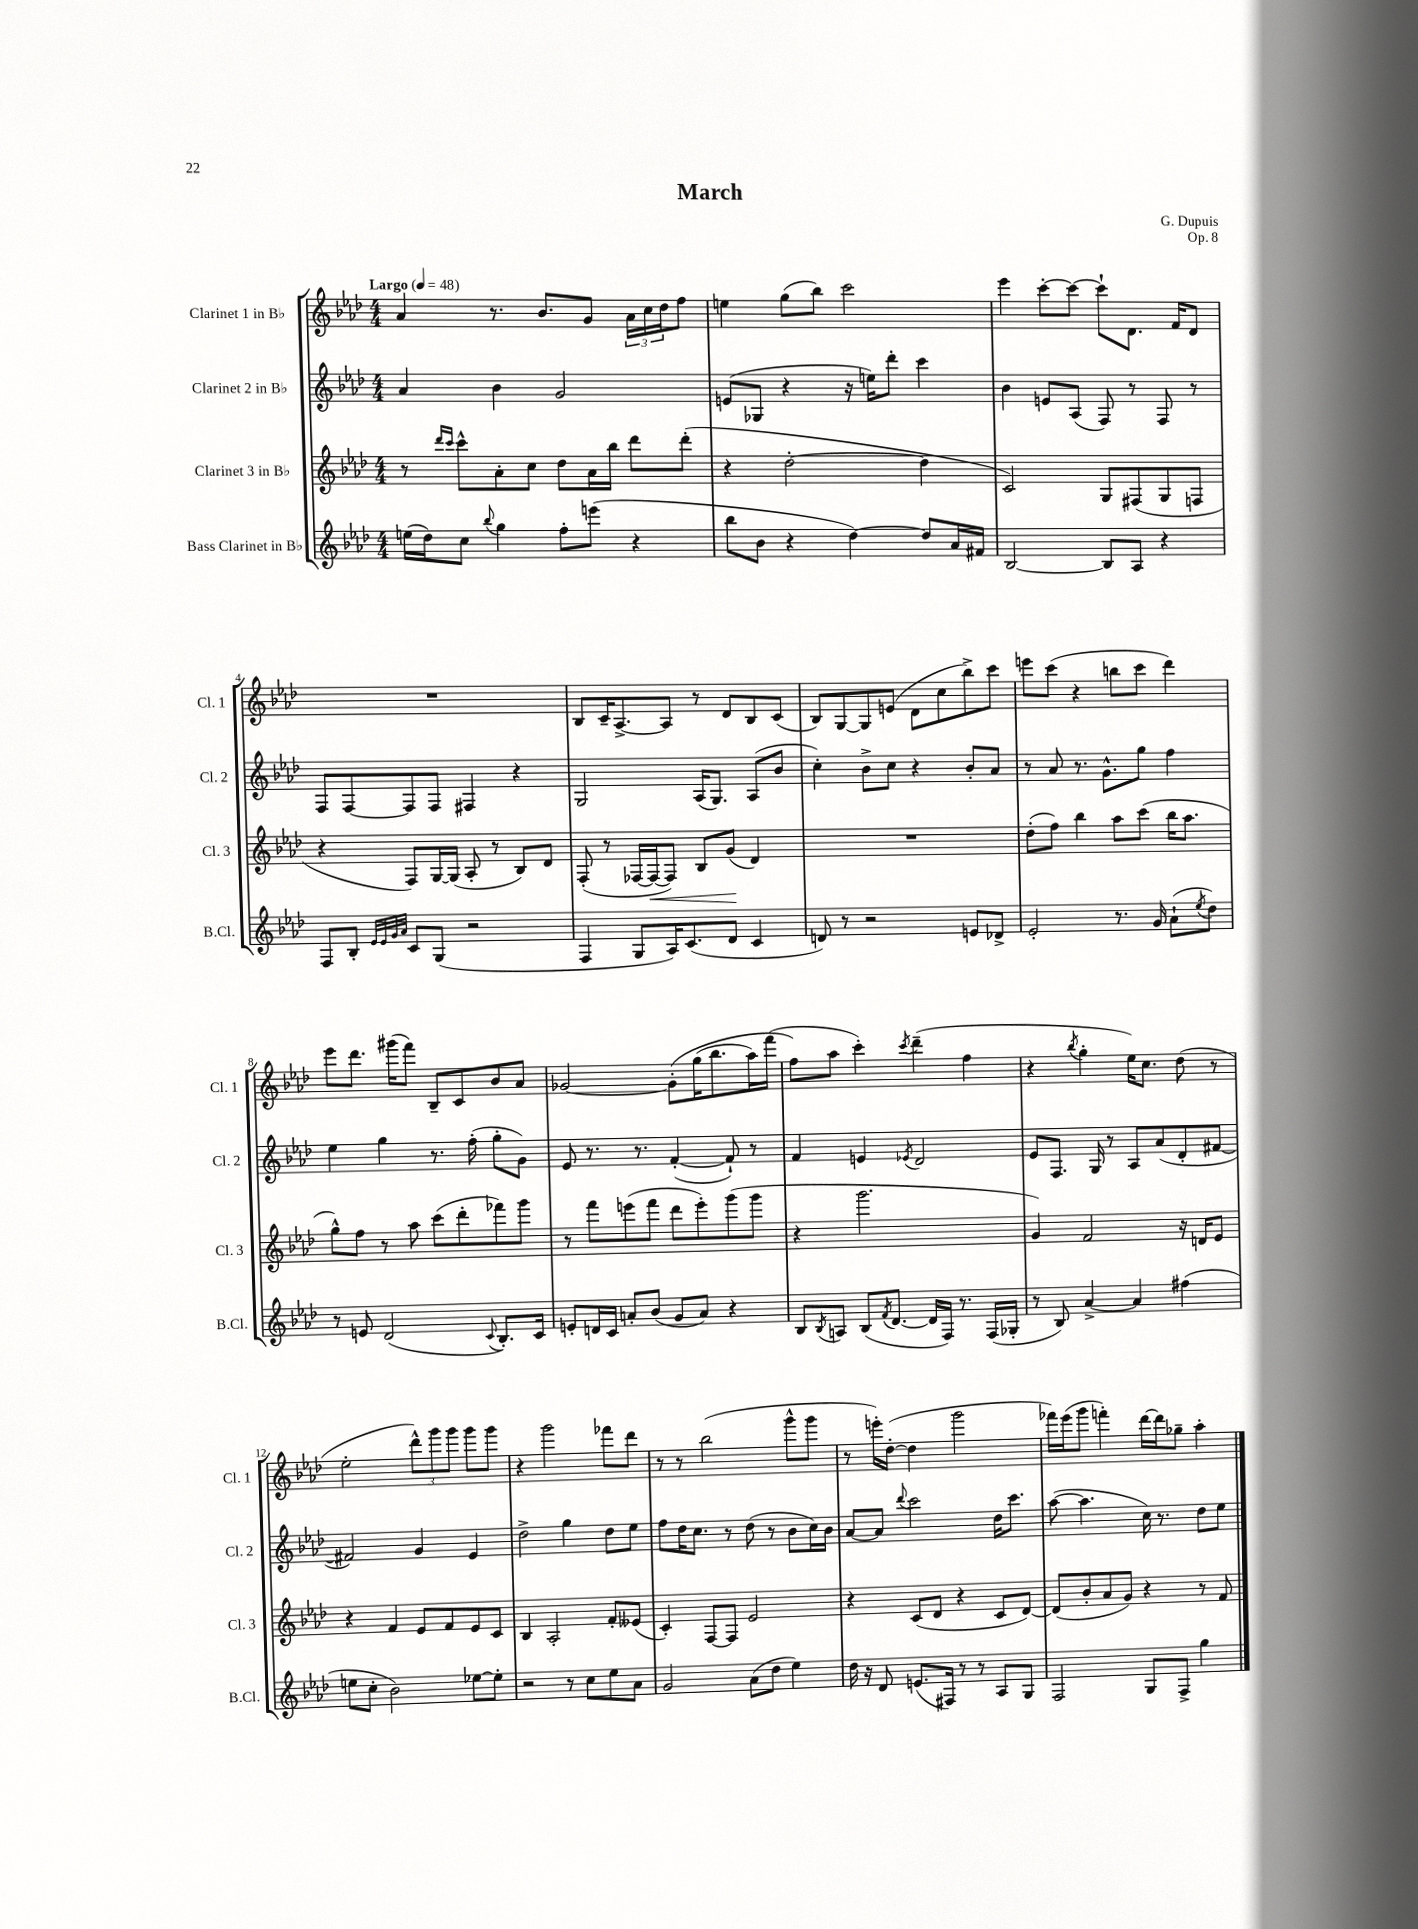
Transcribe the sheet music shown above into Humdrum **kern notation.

**kern	**kern	**dynam	**kern	**kern
*part4	*part3	*part3	*part2	*part1
*staff4	*staff3	*staff3	*staff2	*staff1
*I"Bass Clarinet in B♭	*I"Clarinet 3 in B♭	*	*I"Clarinet 2 in B♭	*I"Clarinet 1 in B♭
*I'B.Cl.	*I'Cl. 3	*	*I'Cl. 2	*I'Cl. 1
*clefG2	*clefG2	*	*clefG2	*clefG2
*k[b-e-a-d-]	*k[b-e-a-d-]	*	*k[b-e-a-d-]	*k[b-e-a-d-]
*M4/4	*M4/4	*	*M4/4	*M4/4
*MM48	*MM48	*	*MM48	*MM48
=1	=1	=1	=1	=1
!	!	!	!	!LO:TX:a:B:t=Largo
(16een\LL	8r	.	4a-/	4a-/
16dd-\J)	.	.	.	.
.	16qqddd-/LL	.	.	.
.	16qqccc/JJ	.	.	.
8cc\J	8ccc^^\L	.	.	.
8qqbb-/	.	.	.	.
4gg\	8a-'\	.	4b-\	8.r
.	8cc\J	.	.	.
.	.	.	.	8.b-/L
8ff'\L	8dd-\L	.	2g/	.
(8eeen\J	16a-\L	.	.	8g/J
.	16bb-\JJ	.	.	.
4r	8ddd-\L	.	.	24a-\LL
.	.	.	.	24cc\
.	.	.	.	24dd-\J
.	(8ddd-'\J	.	.	8ff\J
=2	=2	=2	=2	=2
8bb-\L	4r	.	(8en/L	4een\
8b-\J	.	.	8G-X/J	.
4r	[2dd-'\	.	4r	(8gg\L
.	.	.	.	8bb-\J)
[4dd-\)	.	.	16r	2ccc\
.	.	.	16een\KL)	.
.	.	.	8ddd-'\J	.
8dd-/L]	4dd-\]	.	4ccc\	.
16a-/L	.	.	.	.
16f#X/JJ	.	.	.	.
=3	=3	=3	=3	=3
[2B-/	2c/)	.	4b-\	4eee-\
.	.	.	8en/L	[8ccc'\L
.	.	.	(8A-/J	8ccc\J_
8B-/L]	8G/L	.	8F/)	8ccc`\L]
8A-/J	(8F#X/	.	8r	8.d-\J
4r	8G/	.	8F/	.
.	.	.	.	16f/KL
.	8Fn/J	.	8r	8d-/J
!!LO:LB:g=z
=4	=4	=4	=4	=4
8F/L	4r	.	8F/L	1r
8B-'/J	.	.	[8F/	.
32qqe-/LLL	.	.	.	.
32qqe-/	.	.	.	.
32qqg/	.	.	.	.
32qqa-/JJJ	.	.	.	.
8c/L	8F/L)	.	8F/]	.
(8G/J	[16G/L	.	8F/J	.
.	(16G/JJ]	.	.	.
2r	8A-'/	.	4F#X/	.
.	8r	.	.	.
.	8B-/L)	.	4r	.
.	8d-/J	.	.	.
=5	=5	=5	=5	=5
4F/	(8F'/	.	2G/	8B-/L
.	8r	.	.	16c~/K
.	.	.	.	[8.A-^/
8G/L	[16F-X/LL	.	.	.
!	!	!LO:HP:b	!	!
.	16F-/J_	<	.	.
16A-/K)	8F-/J])	.	.	8A-/J]
(8.c/	.	.	.	.
.	8B-/L	.	(16A-/KL	8r
.	.	.	8.G/J)	.
8d-/J	(8g/J	.	.	8d-/L
4c/	4d-/)	[	(8A-/L	8B-/
.	.	.	8b-/J	(8c/J
=6	=6	=6	=6	=6
8dn/)	1r	.	4cc'\)	8B-/L)
8r	.	.	.	[8G/
2r	.	.	8b-^\L	8G/]
.	.	.	8cc\J	(8en/J
.	.	.	4r	8d-\L
.	.	.	.	8cc\
8en/L	.	.	8b-'/L	8bb-^\)
8d-X^/J	.	.	8a-/J	8ccc\J
=7	=7	=7	=7	=7
2e-'/	(8dd-'\L	.	8r	8eeen\L
.	8ff\J)	.	8a-/	(8ccc\J
.	4bb-\	.	8.r	4r
.	.	.	8.g^^\L	.
8.r	8aa-\L	.	.	8bbn\L
.	(8ccc\J	.	8gg\J	8ccc\J
16g/	.	.	.	.
(8a-`\L	16bb-\KL	.	4ff\	4ddd-\)
.	8.aa-\J	.	.	.
8qee-/	.	.	.	.
8dd-\J)	.	.	.	.
!!LO:LB:g=z
=8	=8	=8	=8	=8
8r	8gg^^\L)	.	4ee-\	8eee-\L
8en/	8ff\J	.	.	8.ddd-\J
(2d-/	8r	.	4gg\	.
.	.	.	.	(16ggg#X\KL
.	8aa-\	.	.	8fff\J)
.	(8ccc\L	.	8.r	8B-~/L
.	8ddd-'\	.	.	8c/
.	.	.	(16ff'\	.
8qqc/	.	.	.	.
8.B-'/L)	8fff-X\)	.	8gg'\L	8b-/
.	8ggg\J	.	8g\J)	8a-/J
16c/Jk	.	.	.	.
=9	=9	=9	=9	=9
8en'/L	8r	.	8e-/	[2g-X/
16dn/L	8fff\L	.	8.r	.
16c/JJ	.	.	.	.
8an'/L	(8eeen\	.	.	.
.	.	.	8.r	.
(8b-/J	8fff\J	.	.	.
8g/L	8ddd-\L	.	([4f'/	(8g-'\L]
8a/J)	8eee'\)	.	.	(16gg\K
.	.	.	.	8.bb-\
4r	(8ggg\	.	8f`/])	.
.	8ggg\J	.	8r	16aa-\L)
.	.	.	.	(16fff\JJ
=10	=10	=10	=10	=10
8B-/L	4r	.	4f/	8ff\L)
8qB-/	.	.	.	.
8An/J	.	.	.	8aa-\J
(8B-/L	2.ggg\	.	4en/	4ccc'\)
8qf/	.	.	.	.
[8.d-/J	.	.	.	.
.	.	.	8qe-X/	8qccc/
.	.	.	2d-/	(4ddd-~\
16d-/LL]	.	.	.	.
16F/JJ)	.	.	.	.
8.r	.	.	.	.
.	.	.	.	4ff\
(16F/LL	.	.	.	.
16G-X'/JJ	.	.	.	.
=11	=11	=11	=11	=11
8r	4g/)	.	8e-/L	4r
8B-/)	.	.	8.F/J	.
.	.	.	.	8qbb-/
[4a-^/	2f/	.	.	4gg'\
.	.	.	16G/	.
.	.	.	8r	.
4a-/]	.	.	8A-/L	16ee-\KL)
.	.	.	.	8.cc\J
.	.	.	(8a-/	.
(4ff#X\	16r	.	8d-'/	(8dd-\
.	16dn/KL	.	.	.
.	8e-/J	.	[8f#X/J	8r
!!LO:LB:g=z
=12	=12	=12	=12	=12
8een\L	4r	.	2f#X/])	2ee-'\
8cc'\J	.	.	.	.
2b-\)	4f/	.	.	.
.	8e-/L	.	4g/	12ddd-^^\L)
.	.	.	.	12ggg\
.	8f/	.	.	.
.	.	.	.	12ggg\J
[8ee-X\L	8e-/	.	4e-/	8ggg\L
8ee-'\J]	8c/J	.	.	8ggg\J
=13	=13	=13	=13	=13
2r	4B-/	.	2dd-^\	4r
.	2A-'/	.	.	2ggg\
8r	.	.	4gg\	.
8cc\L	.	.	.	.
8ee-\	8f'/L	.	8dd-\L	8fff-X\L
8a-\J	(8e--X/J	.	8ee-\J	8ddd-\J
=14	=14	=14	=14	=14
2g/	4c'/)	.	8ff\L	8r
.	.	.	16dd-\K	8r
.	.	.	8.cc\J	.
.	[8F/L	.	.	(2bb-\
.	8F/J]	.	8r	.
(8a-\L	2e-/	.	(8dd-\	.
8dd-\J	.	.	8r	.
4ee-\)	.	.	8b-\L	8ggg^^\L
.	.	.	16cc\L)	8ggg\J
.	.	.	16b-\JJ	.
=15	=15	=15	=15	=15
16dd-\	4r	.	[8a-/L	8r
16r	.	.	.	.
8d-/	.	.	8a-/J]	16eeen'\LL)
.	.	.	.	([16dd-'\JJ
.	.	.	8qqddd-/	.
(8.en/L	(8c/L	.	2ccc\	4dd-\]
.	8d-/J	.	.	.
16F#X/Jk)	.	.	.	.
8r	4r	.	.	2ggg\
8r	.	.	.	.
8A-/L	8c/L	.	16dd-\KL	.
.	.	.	8.ccc\J	.
8G/J	[8d-/J)	.	.	.
=16	=16	=16	=16	=16
2F/	(8d-/L]	.	([8aa-\	16fff-X\LL)
.	.	.	.	(16eee-\J
.	8b-'/	.	4.aa-\]	8ggg\J
.	8a-/	.	.	4fffn'\)
.	8g/J)	.	.	.
8G/L	4r	.	16cc\)	[16ddd-\LL
.	.	.	8.r	16ddd-\J]
8F^/J	.	.	.	8gg-X~\J
4gg\	8r	.	8dd-\L	4aa-'\
.	8f/	.	8ee-\J	.
==	==	==	==	==
*-	*-	*-	*-	*-
